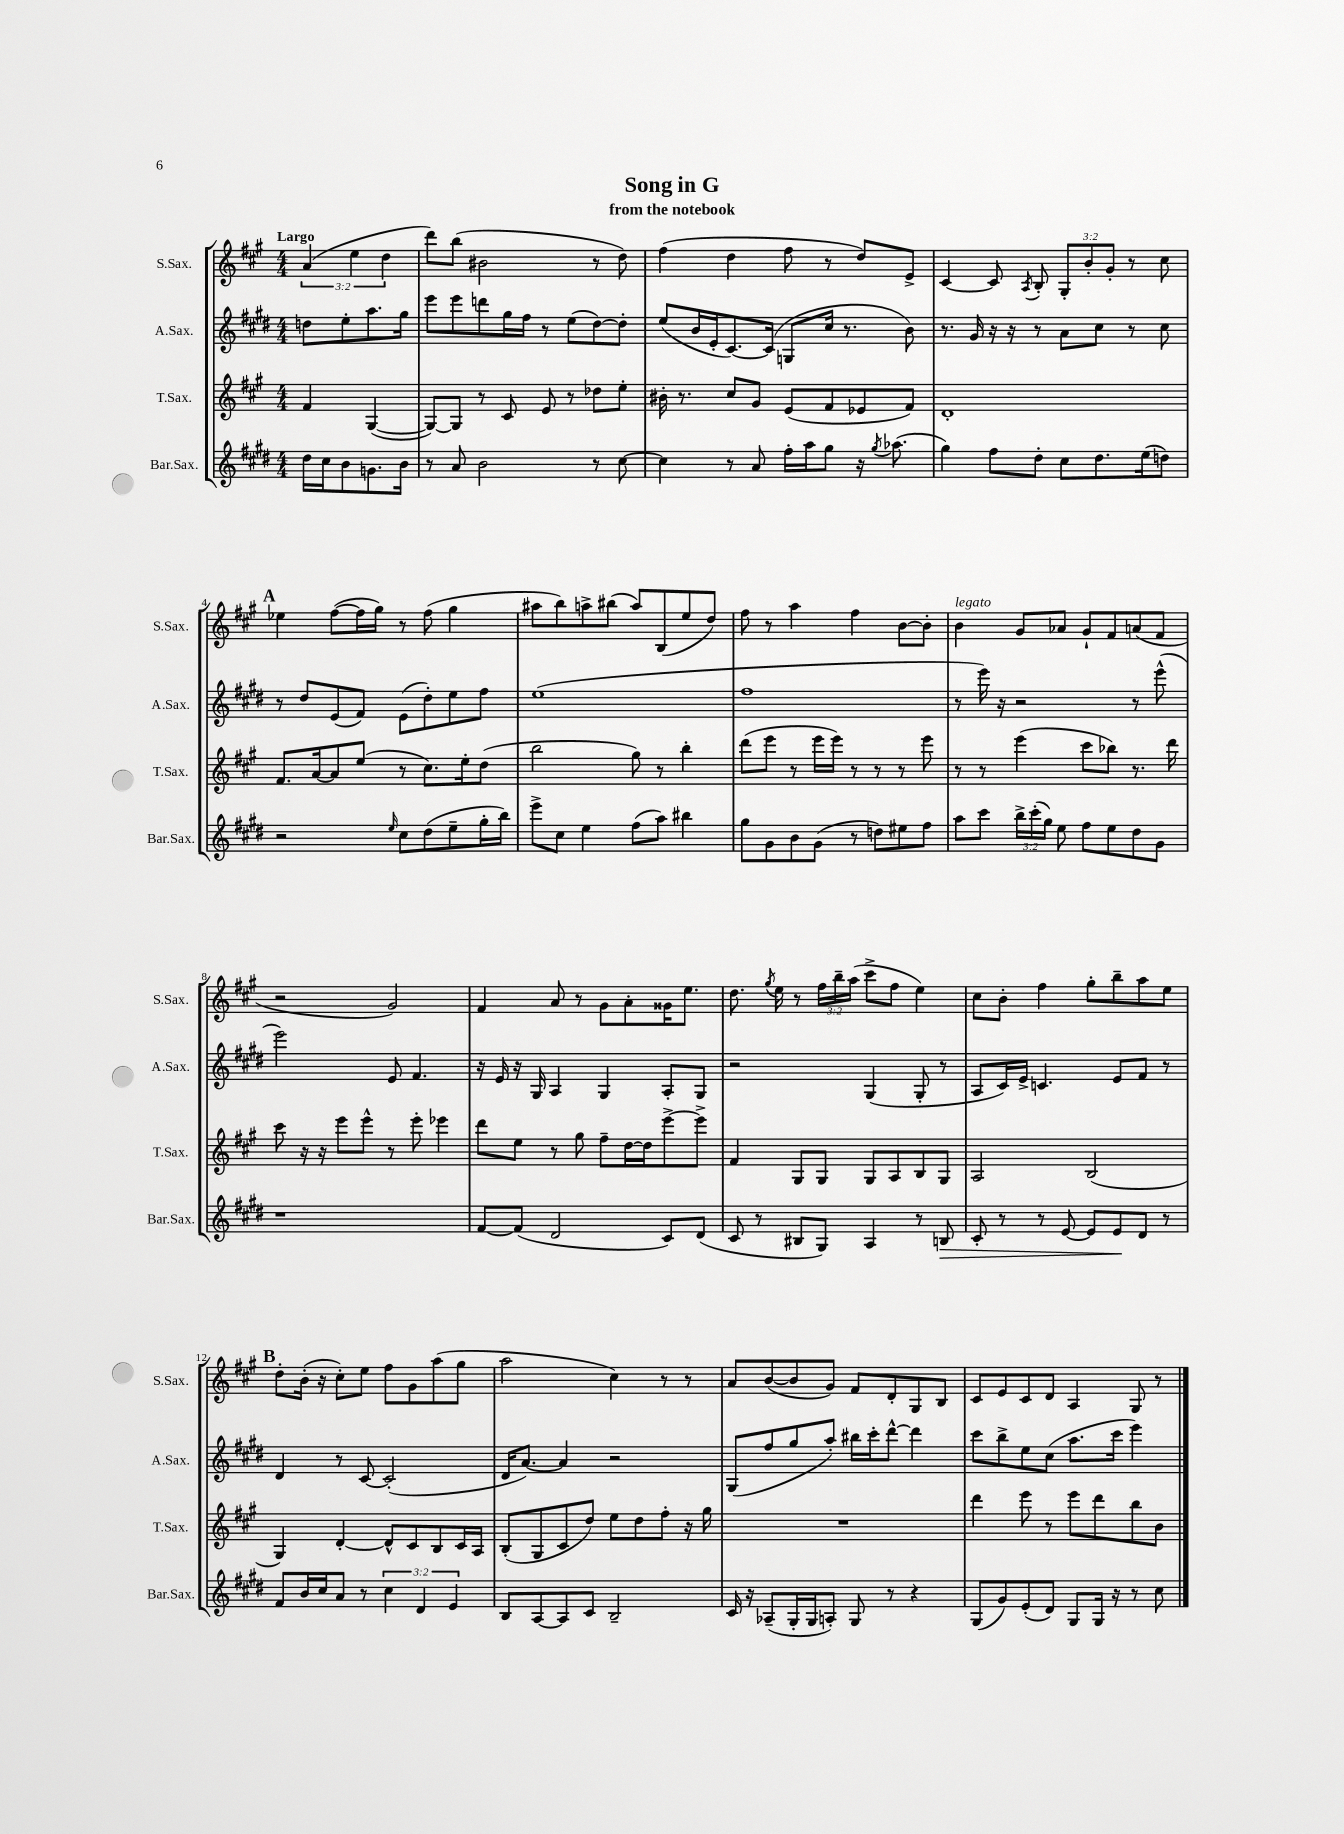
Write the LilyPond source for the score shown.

\header { title = "Song in G" subtitle = "from the notebook" }
<<
\new StaffGroup <<
\new Staff = "s0" \with { instrumentName = "S.Sax." shortInstrumentName = "S.Sax." } {
    \clef treble \key a \major \numericTimeSignature \time 4/4 \override Staff.TupletNumber.text = #tuplet-number::calc-fraction-text \partial 2 \tempo "Largo"
    \autoBeamOff \tuplet 3/2 { a'4( e''4 d''4 } |
    d'''8[) b''8]( bis'2 r8 d''8) |
    fis''4( d''4 fis''8 r8 d''8[) e'8]-> |
    cis'4~ cis'8 \acciaccatura { a8 } b8-. \tuplet 3/2 { gis8[-. b'8-. gis'8]-. } r8 cis''8 |
    \mark \markup { \bold "A" } ees''4 fis''8[~( fis''16 gis''16]) r8 fis''8( gis''4 |
    ais''8[ b''8) a''8-> bis''8]( a''8[) b8( e''8 d''8]) |
    fis''8 r8 a''4 fis''4 b'8[~ b'8]-. |
    b'4^\markup { \italic "legato" } gis'8[ aes'8] gis'8[-! fis'8 a'8( fis'8] |
    r2 gis'2) |
    fis'4 a'8 r8 gis'8[ a'8-. gisis'16 e''8.] |
    d''8. \acciaccatura { gis''8 } e''16 r8 \tuplet 3/2 { fis''16[ b''16-- a''16]( } cis'''8[-> fis''8] e''4) |
    cis''8[ b'8]-. fis''4 gis''8[-. b''8-- a''8 e''8] |
    \mark \markup { \bold "B" } d''8[-. b'16]-.( r16 cis''8[-.) e''8] fis''8[ gis'8 a''8( gis''8] |
    a''2 cis''4) r8 r8 |
    a'8[ b'8~( b'8 gis'8]) fis'8[ d'8-. gis8 b8] |
    cis'8[ e'8 cis'8 d'8] a4 gis8 r8 \bar "|." |
}
\new Staff = "s1" \with { instrumentName = "A.Sax." shortInstrumentName = "A.Sax." } {
    \clef treble \key e \major \numericTimeSignature \time 4/4 \partial 2
    \autoBeamOff d''8[ e''8-. a''8. gis''16] |
    e'''8[ e'''8 d'''8 gis''16 fis''16] r8 e''8[( dis''8~) dis''8]-. |
    e''8[( b'16 e'16-. cis'8.~) cis'16]( g8[ cis''16] r8. b'8) |
    r8. gis'16 r16 r16 r8 a'8[ cis''8] r8 cis''8 |
    \mark \markup { \bold "A" } r8 dis''8[ e'8( fis'8]) e'8[( dis''8-.) e''8 fis''8] |
    e''1( |
    fis''1 |
    r8 e'''16) r16 r2 r8 e'''8-^( |
    e'''2) e'8 fis'4. |
    r16 e'16 r16 gis16 a4 gis4 a8[-. gis8] |
    r2 gis4( gis8-. r8 |
    a8[ cis'16) e'16]-> c'4. e'8[ fis'8] r8 |
    \mark \markup { \bold "B" } dis'4 r8 cis'8~ cis'2-.( |
    dis'16[ a'8.]~) a'4 r2 |
    gis8[( fis''8 gis''8 a''8]-.) bis''16[ cis'''16-. dis'''8]~-^ dis'''4 |
    cis'''8[ b''8-> e''8 cis''8]( a''8.[ cis'''16] e'''4) \bar "|." |
}
\new Staff = "s2" \with { instrumentName = "T.Sax." shortInstrumentName = "T.Sax." } {
    \clef treble \key a \major \numericTimeSignature \time 4/4 \partial 2
    \autoBeamOff fis'4 gis4~( |
    gis8[~) gis8] r8 cis'8 e'8 r8 des''8[ e''8]-. |
    bis'16-. r8. cis''8[ gis'8] e'8[( fis'8 ees'8 fis'8]) |
    d'1-. |
    \mark \markup { \bold "A" } fis'8.[ a'16~ a'8 e''8]( r8 cis''8.[) e''16-. d''8]( |
    b''2 gis''8) r8 b''4-. |
    d'''8[( e'''8] r8 e'''16[ e'''16]) r8 r8 r8 e'''8 |
    r8 r8 e'''4( cis'''8[ bes''8]) r8. d'''16 |
    cis'''8 r16 r16 e'''8[ e'''8]-^ r8 e'''8-. ees'''4 |
    d'''8[ e''8] r8 gis''8 fis''8[-- d''16~ d''16 e'''8~-> e'''8]-> |
    fis'4 gis8[ gis8] gis8[ a8 b8 gis8] |
    a2 b2( |
    \mark \markup { \bold "B" } gis4) d'4~-. d'8[-^ cis'8 b8 cis'16 a16] |
    b8[-.( gis8 cis'8 d''8]) e''8[ d''8 fis''8]-. r16 gis''16 |
    R1 |
    d'''4 e'''8 r8 e'''8[ d'''8 b''8 b'8] \bar "|." |
}
\new Staff = "s3" \with { instrumentName = "Bar.Sax." shortInstrumentName = "Bar.Sax." } {
    \clef treble \key e \major \numericTimeSignature \time 4/4 \override Staff.TupletNumber.text = #tuplet-number::calc-fraction-text \partial 2
    \autoBeamOff dis''16[ cis''16 b'8 g'8. b'16] |
    r8 a'8 b'2 r8 cis''8~ |
    cis''4 r8 a'8 fis''16[-. a''16 gis''8] r16 \acciaccatura { gis''8 } aes''8.( |
    gis''4) fis''8[ dis''8]-. cis''8[ dis''8. e''16( d''8]) |
    \mark \markup { \bold "A" } r2 \grace { e''16 } cis''8[ dis''8( e''8-- gis''16-. b''16]) |
    e'''8[-> cis''8] e''4 fis''8[( a''8]) bis''4 |
    gis''8[ gis'8 b'8 gis'8]( r8 d''8[) eis''8 fis''8] |
    a''8[ cis'''8] \tuplet 3/2 { b''16[-> cis'''16-.( gis''16]) } e''8 fis''8[ e''8 dis''8 gis'8] |
    r1 |
    fis'8[~ fis'8]( dis'2 cis'8[) dis'8]( |
    cis'8 r8 bis8[ gis8]) a4 r8 b8\> |
    cis'8-. r8 r8 e'8~ e'8[ e'8\! dis'8] r8 |
    \mark \markup { \bold "B" } fis'8[ b'16 cis''16 a'8] r8 \tuplet 3/2 { cis''4 dis'4 e'4 } |
    b8[ a8~ a8 cis'8] b2-- |
    cis'16 r16 aes8[--( gis16-. gis16 a8]-.) gis8 r8 r4 |
    gis8[( gis'8) e'8-.( dis'8]) gis8[ gis16] r16 r8 cis''8 \bar "|." |
}
>>
>>
